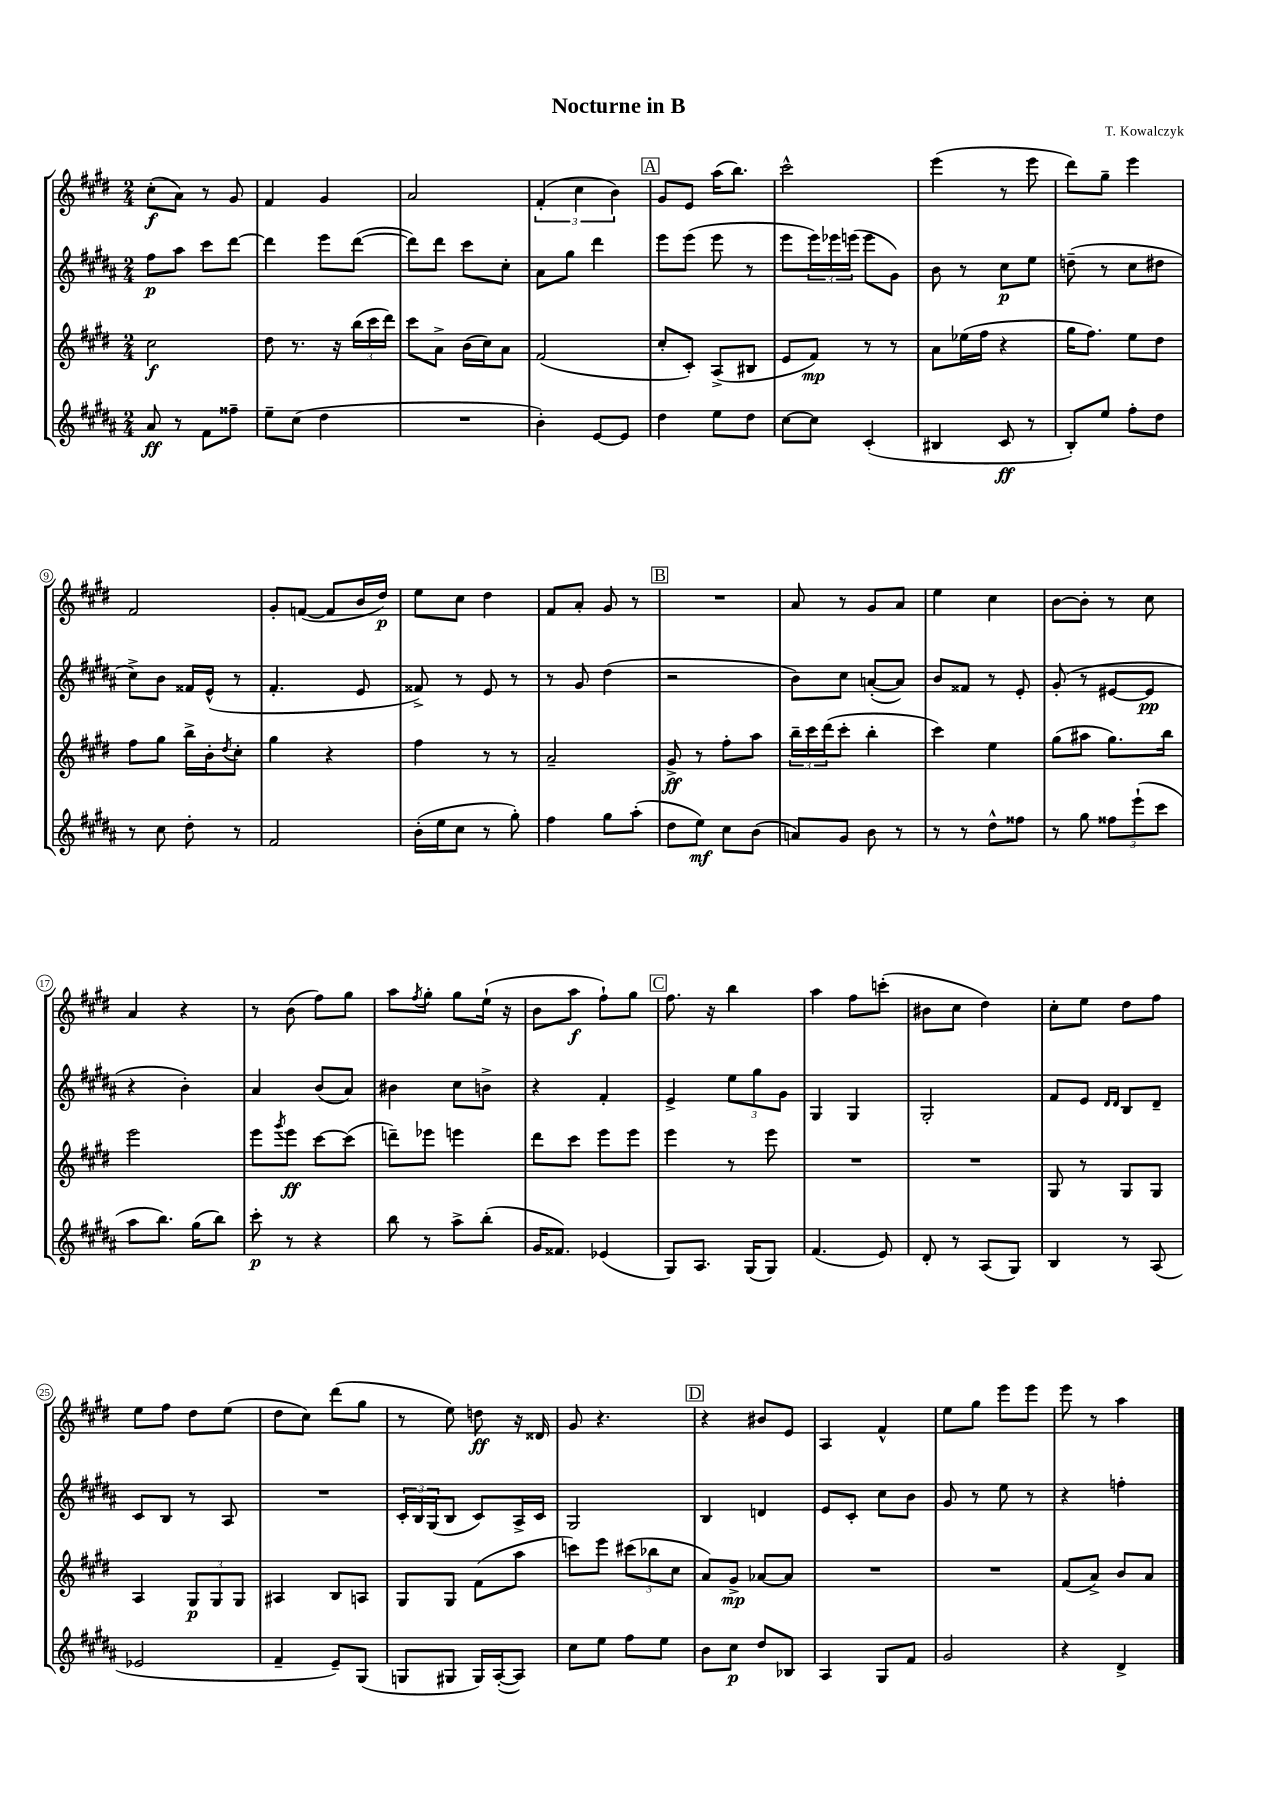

**kern	**kern	**kern	**kern
*staff4	*staff3	*staff2	*staff1
*clefG2	*clefG2	*clefG2	*clefG2
*k[f#c#g#d#a#]	*k[f#c#g#d#]	*k[f#c#g#d#a#]	*k[f#c#g#d#]
*M2/4	*M2/4	*M2/4	*M2/4
8a#	2cc#	8ff#	(8cc#'
8r	.	8aa#	8a)
8f#	.	8ccc#	8r
8ff##~	.	[8ddd#	8g#
=	=	=	=
8ee~	8dd#	4ddd#]	4f#
(8cc#	8.r	.	.
4dd#	.	8eee	4g#
.	16r	.	.
.	(24bb	([8ddd#	.
.	24ccc#	.	.
.	24ddd#)	.	.
=	=	=	=
2r	8ccc#	8ddd#])	2a
.	8a^	8ddd#	.
.	(16b	8ccc#	.
.	16cc#)	.	.
.	8a	8cc#'	.
=	=	=	=
4b')	(2f#	8a#	(6f#'
.	.	8gg#	.
.	.	.	6cc#
[8e	.	4ddd#	.
.	.	.	6b)
8e]	.	.	.
=	=	=	=
4dd#	8cc#'	8eee	8g#
.	8c#')	(8eee	8e
8ee	(8A^	8eee	(16aa
.	.	.	8.bb)
8dd#	8B#	8r	.
=	=	=	=
[8cc#	8e	8eee	2ccc#^^
8cc#]	8f#)	24eee)	.
.	.	24eee-	.
.	.	(24eee	.
(4c#'	8r	8eee	.
.	8r	8g#)	.
=	=	=	=
4B#	8a	8b	(4eee
.	(16ee-	8r	.
.	16ff#	.	.
8c#	4r	8cc#	8r
8r	.	8ee	8eee
=	=	=	=
8B')	16gg#	(8dd~	8ddd#)
.	8.ff#)	.	.
8ee	.	8r	8gg#~
8ff#'	8ee	8cc#	4eee
8dd#	8dd#	8dd#	.
=	=	=	=
8r	8ff#	8cc#^)	2f#
8cc#	8gg#	8b	.
8dd#'	16bb^	16f##	.
.	16b'	(16e^^	.
.	8qdd#	.	.
8r	8cc#'	8r	.
=	=	=	=
2f#	4gg#	4.f#'	8g#'
.	.	.	([8f
.	4r	.	8f]
.	.	8e	16b
.	.	.	16dd#)
=	=	=	=
(16b'	4ff#	8f##^)	8ee
16ee	.	.	.
8cc#	.	8r	8cc#
8r	8r	8e	4dd#
8gg#')	8r	8r	.
=	=	=	=
4ff#	2a~	8r	8f#
.	.	8g#	8a'
8gg#	.	(4dd#	8g#
(8aa#'	.	.	8r
=	=	=	=
8dd#	8g#^	2r	2r
8ee)	8r	.	.
8cc#	8ff#'	.	.
(8b	8aa	.	.
=	=	=	=
8a)	24bb~	8b)	8a
.	24ccc#	.	.
.	(24ddd#	.	.
8g#	8ccc#'	8cc#	8r
8b	4bb'	([8a'	8g#
8r	.	8a])	8a
=	=	=	=
8r	4ccc#)	8b	4ee
8r	.	8f##	.
8dd#^^	4ee	8r	4cc#
8ff##	.	8e'	.
=	=	=	=
8r	(8gg#	(8g#'	[8b
8gg#	8aa#	8r	8b']
12ff##	8.gg#)	[8e#	8r
(12eee`	.	.	.
.	.	8e#]	8cc#
12ccc#	.	.	.
.	16bb	.	.
=	=	=	=
8aa#	2eee	4r	4a
8.bb)	.	.	.
.	.	4b')	4r
(16gg#	.	.	.
8bb)	.	.	.
=	=	=	=
8ccc#'	8eee	4a#	8r
.	8qggg#	.	.
8r	8eee	.	(8b
4r	[8ccc#	(8b	8ff#)
.	(8ccc#]	8a#)	8gg#
=	=	=	=
8bb	8ddd~)	4b#	8aa
.	.	.	8qff#
8r	8eee-	.	8gg#'
8aa#^	4eee	8cc#	8gg#
(8bb'	.	8b^	(16ee`
.	.	.	16r
=	=	=	=
16g#	8ddd#	4r	8b
8.f##)	.	.	.
.	8ccc#	.	8aa
(4e-	8eee	4f#'	8ff#`)
.	8eee	.	8gg#
=	=	=	=
8G#)	4eee	4e^	8.ff#
8.A#	.	.	.
.	.	.	16r
.	8r	12ee	4bb
(16G#	.	.	.
.	.	12gg#	.
8G#)	8eee	.	.
.	.	12g#	.
=	=	=	=
(4.f#	2r	4G#	4aa
.	.	4G#	8ff#
8e)	.	.	(8ccc'
=	=	=	=
8d#'	2r	2G#'	8b#
8r	.	.	8cc#
(8A#	.	.	4dd#)
8G#)	.	.	.
=	=	=	=
4B	8G#	8f#	8cc#'
.	8r	8e	8ee
.	.	16qqd#	.
.	.	16qqd#	.
8r	8G#	8B	8dd#
(8A#	8G#	8d#~	8ff#
=	=	=	=
2e-	4A	8c#	8ee
.	.	8B	8ff#
.	12G#	8r	8dd#
.	12G#	.	.
.	.	8A#	(8ee
.	12G#	.	.
=	=	=	=
4f#~	4A#	2r	8dd#
.	.	.	8cc#)
8e~)	8B	.	(8ddd#
(8G#	8A	.	8gg#
=	=	=	=
8G	8G#	24c#'	8r
.	.	24B	.
.	.	(24G#	.
8G#	8G#	8B	8ee)
16G#)	(8f#	8c#)	8dd
([16A#'	.	.	.
8A#])	8aa	16A#^	16r
.	.	16c#	16d##
=	=	=	=
8cc#	8ccc)	2G#	8g#
8ee	8eee	.	4.r
8ff#	(12ccc#	.	.
.	12bb-	.	.
8ee	.	.	.
.	12cc#	.	.
=	=	=	=
8b	8a)	4B	4r
8cc#	8g#^	.	.
8dd#	[8a-	4d	8b#
8B-	8a-]	.	8e
=	=	=	=
4A#	2r	8e	4A
.	.	8c#'	.
8G#	.	8cc#	4f#^^
8f#	.	8b	.
=	=	=	=
2g#	2r	8g#	8ee
.	.	8r	8gg#
.	.	8ee	8eee
.	.	8r	8eee
=	=	=	=
4r	(8f#	4r	8eee
.	8a^)	.	8r
4d#^	8b	4ff'	4aa
.	8a	.	.
==	==	==	==
*-	*-	*-	*-
